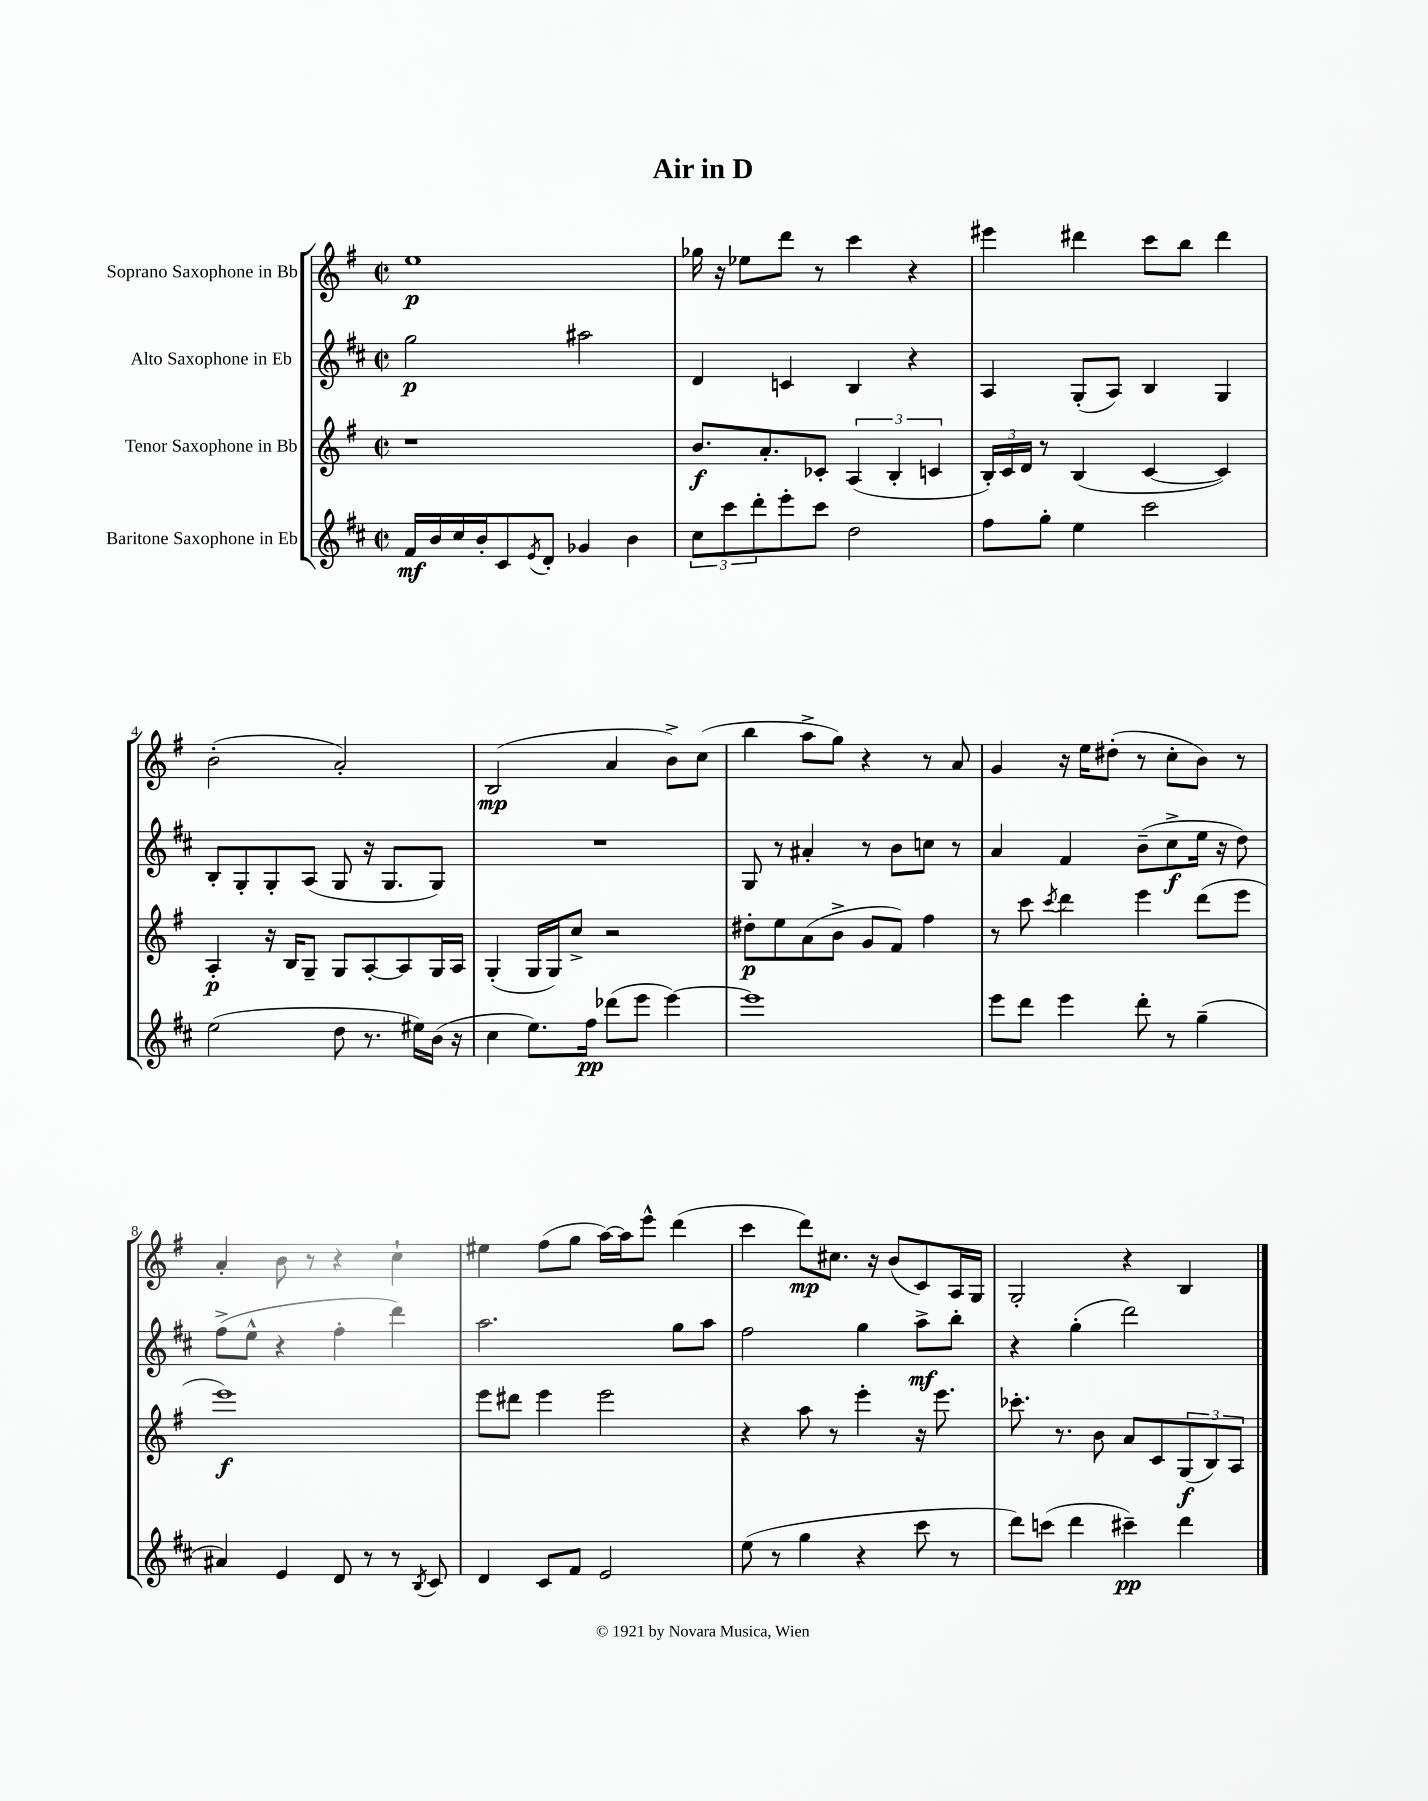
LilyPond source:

\header { title = "Air in D" }
<<
\new StaffGroup <<
\new Staff = "s0" \with { instrumentName = "Soprano Saxophone in Bb" } {
    \clef treble \key g \major \defaultTimeSignature \time 2/2
    e''1\p |
    ges''16 r16 ees''8 d'''8 r8 c'''4 r4 |
    eis'''4 dis'''4 c'''8 b''8 dis'''4 |
    b'2-.( a'2-.) |
    b2\mp( a'4 b'8->) c''8( |
    b''4 a''8-> g''8) r4 r8 a'8 |
    g'4 r16 e''16 dis''8-.( r8 c''8-. b'8) r8 |
    a'4-. b'8 r8 r4 c''4-! |
    eis''4 fis''8( g''8 a''16~) a''16 e'''8-^ d'''4( |
    c'''4 d'''8\mp) cis''8. r16 b'8( c'8) a16 g16 |
    g2-. r4 b4 \bar "|." |
}
\new Staff = "s1" \with { instrumentName = "Alto Saxophone in Eb" } {
    \clef treble \key d \major \defaultTimeSignature \time 2/2
    g''2\p ais''2 |
    d'4 c'4 b4 r4 |
    a4 g8-.( a8) b4 g4 |
    b8-. g8-. g8-. a8( g8 r16 g8. g8) |
    R1 |
    g8 r8 ais'4-. r8 b'8 c''8 r8 |
    a'4 fis'4 b'8--( cis''8->\f e''16 r16 d''8) |
    fis''8->( e''8-^ r4 fis''4-. d'''4) |
    a''2. g''8 a''8 |
    fis''2 g''4 a''8->\mf b''8-. |
    r4 g''4-.( d'''2) \bar "|." |
}
\new Staff = "s2" \with { instrumentName = "Tenor Saxophone in Bb" } {
    \clef treble \key g \major \defaultTimeSignature \time 2/2
    r1 |
    b'8.\f a'8.-. ces'8-. \tuplet 3/2 { a4( b4-. c'4 } |
    \tuplet 3/2 { b16-.) c'16 d'16 } r8 b4( c'4~ c'4) |
    a4-.\p r16 b16 g8-- g8 a8~-. a8 g16 a16 |
    g4-.( g16 g16) c''8-> r2 |
    dis''8-.\p e''8 a'8( b'8-> g'8 fis'8) fis''4 |
    r8 c'''8 \acciaccatura { c'''8 } d'''4 e'''4 d'''8( e'''8 |
    e'''1\f) |
    e'''8 dis'''8 e'''4 e'''2 |
    r4 a''8 r8 e'''4-. r16 e'''8. |
    ces'''8.-. r8. b'8 a'8 c'8 \tuplet 3/2 { g8\f( b8) a8 } \bar "|." |
}
\new Staff = "s3" \with { instrumentName = "Baritone Saxophone in Eb" } {
    \clef treble \key d \major \defaultTimeSignature \time 2/2
    fis'16\mf b'16 cis''16 b'16-. cis'8 \acciaccatura { e'8 } d'8-. ges'4 b'4 |
    \tuplet 3/2 { cis''8 cis'''8 d'''8-. } e'''8-. cis'''8 d''2 |
    fis''8 g''8-. e''4 cis'''2 |
    e''2( d''8 r8. eis''16) b'16( r16 |
    cis''4 e''8.) fis''16\pp des'''8( e'''8 e'''4~) |
    e'''1 |
    e'''8 d'''8 e'''4 d'''8-. r8 g''4--( |
    ais'4) e'4 d'8 r8 r8 \acciaccatura { b8 } cis'8 |
    d'4 cis'8 fis'8 e'2 |
    e''8( r8 g''4 r4 cis'''8 r8 |
    d'''8) c'''8( d'''4 cis'''4--\pp) d'''4 \bar "|." |
}
>>
>>
